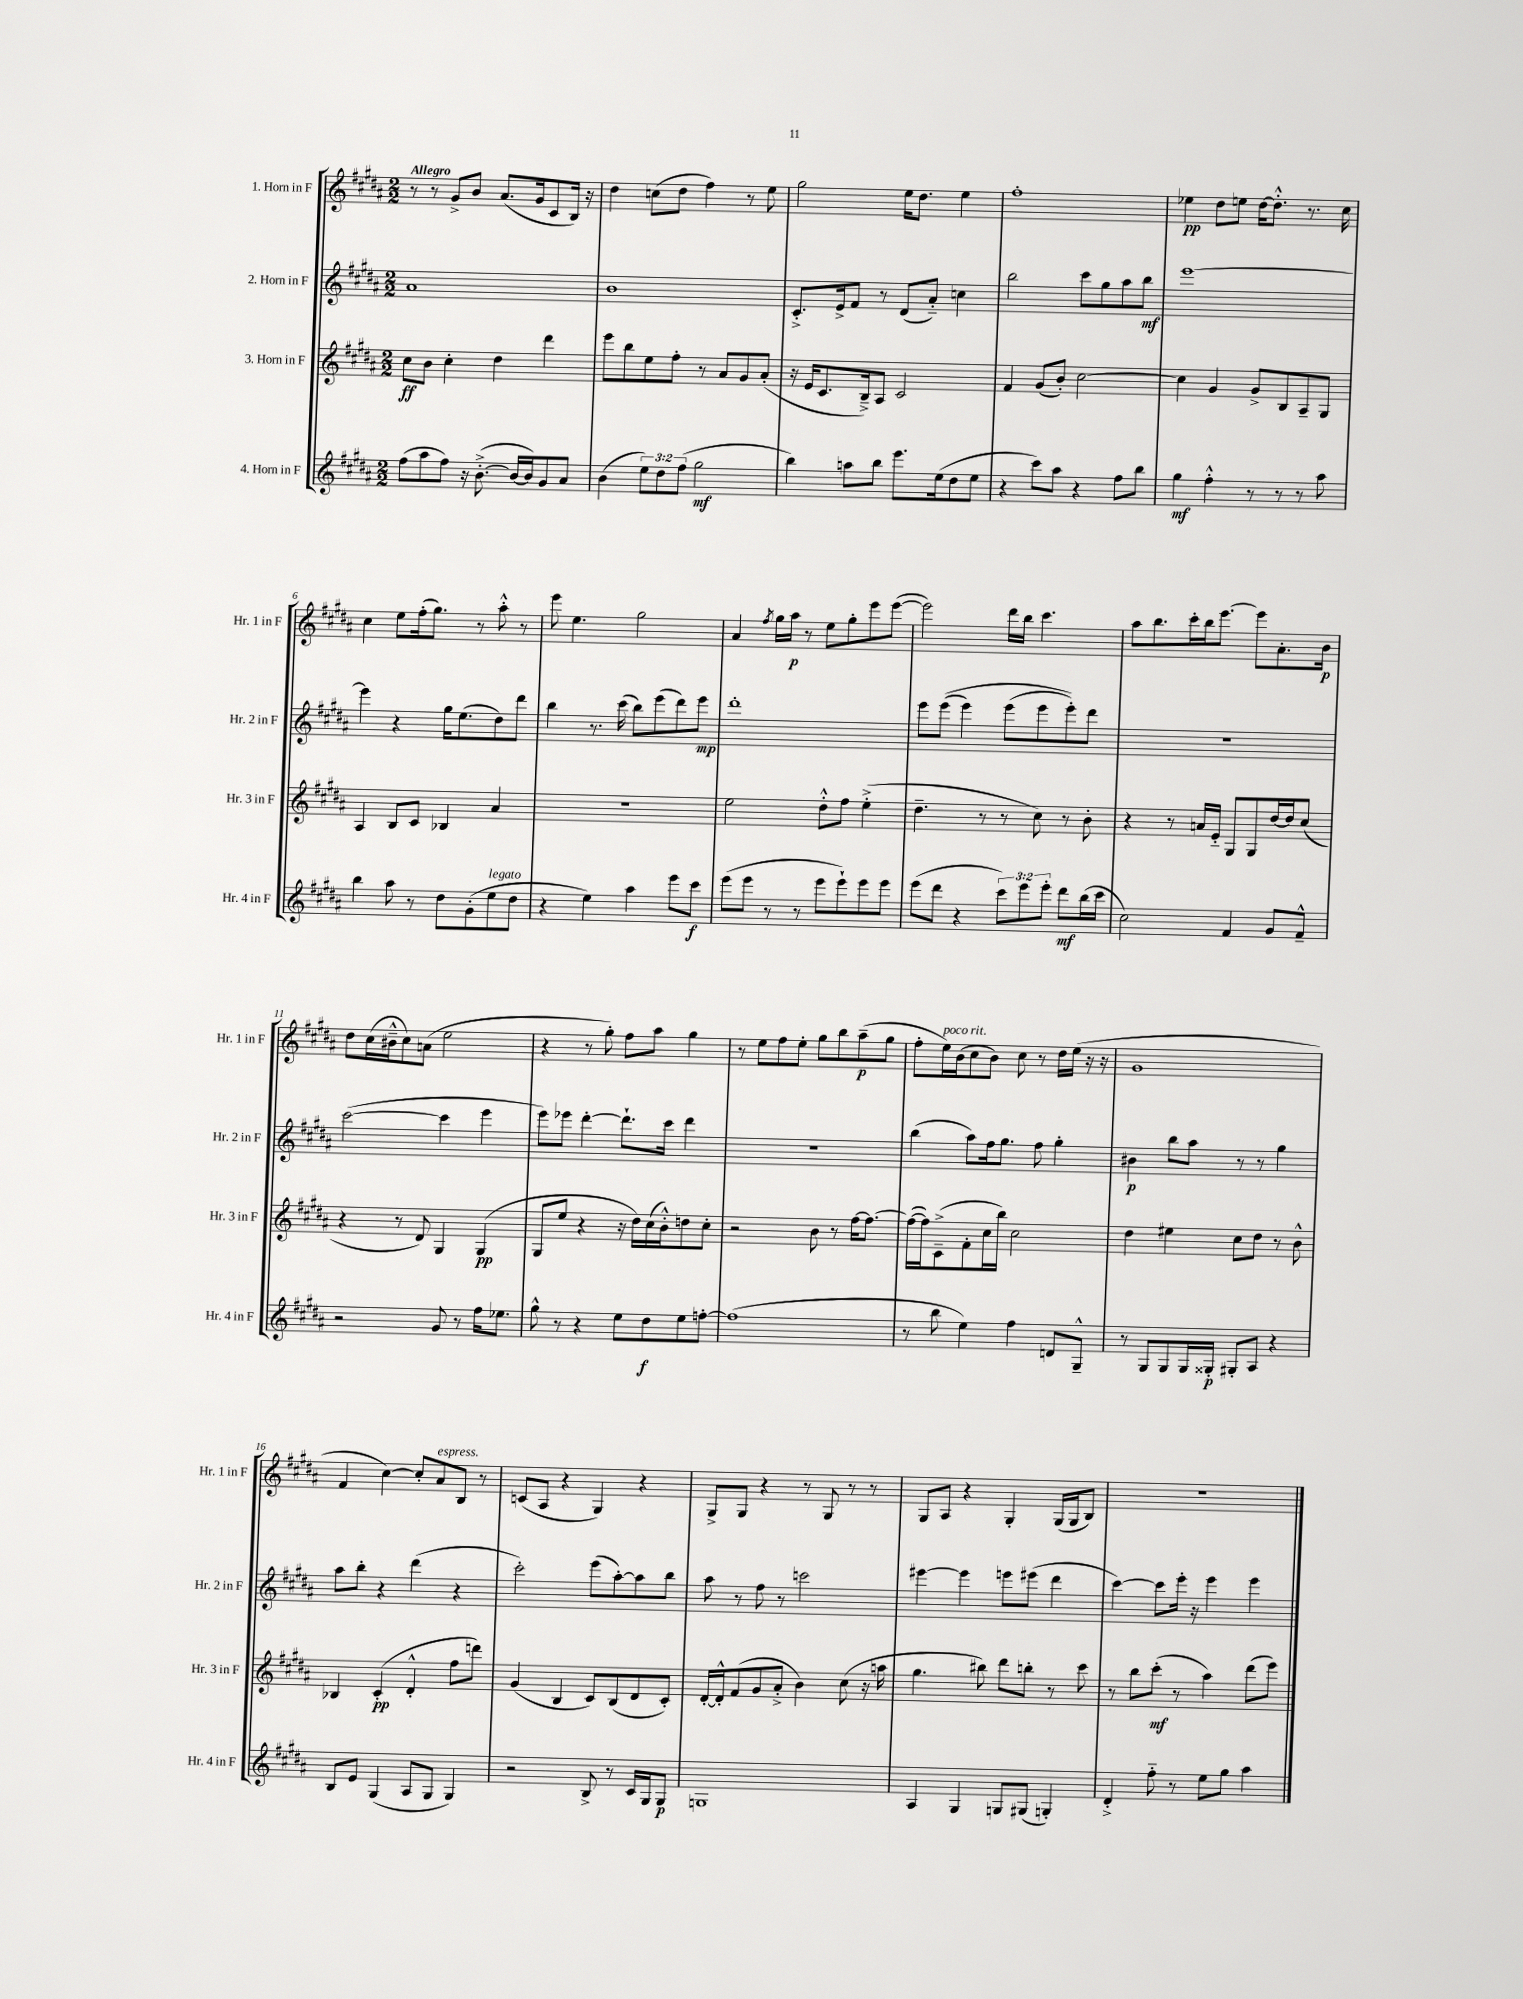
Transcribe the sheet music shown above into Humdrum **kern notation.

**kern	**dynam	**kern	**dynam	**kern	**dynam	**kern	**dynam
*part4	*part4	*part3	*part3	*part2	*part2	*part1	*part1
*staff4	*staff4	*staff3	*staff3	*staff2	*staff2	*staff1	*staff1
*I"4. Horn in F	*	*I"3. Horn in F	*	*I"2. Horn in F	*	*I"1. Horn in F	*
*I'Hr. 4 in F	*	*I'Hr. 3 in F	*	*I'Hr. 2 in F	*	*I'Hr. 1 in F	*
*clefG2	*	*clefG2	*	*clefG2	*	*clefG2	*
*k[f#c#g#d#a#]	*	*k[f#c#g#d#a#]	*	*k[f#c#g#d#a#]	*	*k[f#c#g#d#a#]	*
*M2/2	*	*M2/2	*	*M2/2	*	*M2/2	*
=1	=1	=1	=1	=1	=1	=1	=1
!	!	!	!	!	!	!LO:TX:a:B:t=Allegro	!
(8ff#\L	.	8cc#\L	ff	1a#	.	8r	.
8aa#\	.	8b\J	.	.	.	8r	.
8ff#\J)	.	4cc#'\	.	.	.	8g#^/L	.
16r	.	.	.	.	.	8b/J	.
([8.b'^\	.	.	.	.	.	.	.
.	.	4dd#\	.	.	.	(8.a#/L	.
16b/LL_	.	.	.	.	.	.	.
16b/J])	.	.	.	.	.	16g#/k	.
8g#/	.	4ddd#\	.	.	.	8c#/	.
8a#/J	.	.	.	.	.	16B/Jk)	.
.	.	.	.	.	.	16r	.
=2	=2	=2	=2	=2	=2	=2	=2
(4b\	.	8eee\L	.	1b	.	4dd#\	.
.	.	8bb\	.	.	.	.	.
12ee\L)	.	8ee\	.	.	.	(8ccn\L	.
12dd#\	.	.	.	.	.	.	.
.	.	8ff#'\J	.	.	.	8dd#\J	.
(12ff#\J	.	.	.	.	.	.	.
2gg#\	mf	8r	.	.	.	4ff#\)	.
.	.	8a#/L	.	.	.	.	.
.	.	8g#/	.	.	.	8r	.
.	.	(8a#'/J	.	.	.	8ee\	.
=3	=3	=3	=3	=3	=3	=3	=3
4bb\)	.	16r	.	8.c#'^/L	.	2gg#\	.
.	.	16e/KL	.	.	.	.	.
.	.	8.c#/	.	.	.	.	.
.	.	.	.	16e^/k	.	.	.
8aan\L	.	.	.	8f#/J	.	.	.
.	.	16B~^/k)	.	.	.	.	.
8bb\J	.	8A#/J	.	8r	.	.	.
8.eee\L	.	2c#/	.	(8d#/L	.	16ee\KL	.
.	.	.	.	.	.	8.dd#\J	.
.	.	.	.	8a#/J)	.	.	.
(16ee\k	.	.	.	.	.	.	.
8dd#\	.	.	.	4ccn\	.	4ee\	.
8ee\J	.	.	.	.	.	.	.
=4	=4	=4	=4	=4	=4	=4	=4
4r	.	4f#/	.	2bb\	.	1ff#'	.
8ccc#\L)	.	(8g#/L	.	.	.	.	.
8aa#\J	.	8b'/J)	.	.	.	.	.
4r	.	[2cc#\	.	8ccc#\L	.	.	.
.	.	.	.	8gg#\	.	.	.
8ff#\L	.	.	.	8aa#\	.	.	.
8bb\J	.	.	.	8bb\J	mf	.	.
=5	=5	=5	=5	=5	=5	=5	=5
4gg#\	mf	4cc#\]	.	[1eee	.	4ee-X\	pp
4ff#'^^\	.	4g#/	.	.	.	8dd#\L	.
.	.	.	.	.	.	8een\J	.
8r	.	8g#^/L	.	.	.	[16dd#\KL	.
.	.	.	.	.	.	8.dd#'^^\J]	.
8r	.	8B/	.	.	.	.	.
8r	.	8A#~/	.	.	.	8.r	.
8aa#\	.	8G#/J	.	.	.	.	.
.	.	.	.	.	.	16cc#\	.
!!LO:LB:g=z
=6	=6	=6	=6	=6	=6	=6	=6
4bb\	.	4A#/	.	4eee\]	.	4cc#\	.
8aa#\	.	8B/L	.	4r	.	8ee\L	.
8r	.	8c#/J	.	.	.	(16ff#'\k	.
.	.	.	.	.	.	8.gg#\J)	.
8dd#\L	.	4B-X/	.	16gg#\KL	.	.	.
.	.	.	.	(8.ee\	.	.	.
(8g#'\	.	.	.	.	.	8r	.
!LO:TX:a:i:t=legato	!	!	!	!	!	!	!
8ee\	.	4a#/	.	8dd#\)	.	8aa#'^^\	.
8dd#\J	.	.	.	8ddd#\J	.	8r	.
=7	=7	=7	=7	=7	=7	=7	=7
4r	.	1r	.	4bb\	.	8eee\	.
.	.	.	.	.	.	4.ee\	.
4ee\)	.	.	.	8.r	.	.	.
.	.	.	.	(16ccc#\	.	.	.
4aa#\	.	.	.	8bb\L)	.	2gg#\	.
.	.	.	.	(8eee\	.	.	.
8eee\L	.	.	.	8ddd#\)	.	.	.
8ccc#\J	f	.	.	8eee\J	mp	.	.
=8	=8	=8	=8	=8	=8	=8	=8
(8eee\L	.	2ee\	.	1ddd#'	.	4a#/	.
8eee\J	.	.	.	.	.	.	.
.	.	.	.	.	.	8qff#/	.
8r	.	.	.	.	.	16gg#\LL	.
.	.	.	.	.	.	16aa#\JJ	p
8r	.	.	.	.	.	8r	.
8eee\L	.	8dd#'^^\L	.	.	.	8ee\L	.
8eee`\)	.	8ff#\J	.	.	.	8gg#'\	.
8eee\	.	(4ee'^\	.	.	.	8eee\	.
8eee\J	.	.	.	.	.	([8eee\J	.
=9	=9	=9	=9	=9	=9	=9	=9
(8eee\L	.	4.dd#~\	.	8eee\L	.	2eee\])	.
8ddd#\J	.	.	.	((8eee\J	.	.	.
4r	.	.	.	4eee\)	.	.	.
.	.	8r	.	.	.	.	.
12ccc#\L)	.	8r	.	(8eee\L	.	16ddd#\LL	.
.	.	.	.	.	.	16bb\JJ	.
12eee\	.	.	.	.	.	.	.
.	.	8cc#\)	.	8eee\	.	4.ccc#\	.
12eee'\J	.	.	.	.	.	.	.
8ddd#\L	mf	8r	.	8eee'\))	.	.	.
(16bb\L	.	8b'\	.	8ddd#\J	.	.	.
16ccc#\JJ	.	.	.	.	.	.	.
=10	=10	=10	=10	=10	=10	=10	=10
2cc#\)	.	4r	.	1r	.	8aa#\L	.
.	.	.	.	.	.	8.bb\	.
.	.	8r	.	.	.	.	.
.	.	.	.	.	.	16ccc#'\L	.
.	.	16an/LL	.	.	.	16bb\J	.
.	.	16e/JJ	.	.	.	[8.eee\J	.
4f#/	.	8G#/L	.	.	.	.	.
.	.	8G#/	.	.	.	8eee\L]	.
8g#/L	.	[16dd#/L	.	.	.	8.a#'\	.
.	.	16dd#/J]	.	.	.	.	.
8f#~^^/J	.	(8cc#/J	.	.	.	.	.
.	.	.	.	.	.	16b\Jk	p
!!LO:LB:g=z
=11	=11	=11	=11	=11	=11	=11	=11
2r	.	4r	.	([2ccc#\	.	8dd#\L	.
.	.	.	.	.	.	(16cc#\L	.
.	.	.	.	.	.	16b#X~^^\J	.
.	.	8r	.	.	.	8cc#\)	.
.	.	8d#/)	.	.	.	(8an\J	.
8g#/	.	4G#/	.	4ccc#\]	.	2ee\	.
8r	.	.	.	.	.	.	.
16ff#\KL	.	(4G#/	pp	4eee\	.	.	.
8.ee-X\J	.	.	.	.	.	.	.
=12	=12	=12	=12	=12	=12	=12	=12
8gg#^^\	.	8G#/L	.	8eee\L)	.	4r	.
8r	.	8ee/J	.	8eee-X\J	.	.	.
4r	.	4r	.	[4ddd#'\	.	8r	.
.	.	.	.	.	.	8gg#'\)	.
8ee\L	.	16r	.	8.ddd#`\L]	.	8ff#\L	.
.	.	16dd#\LL)	.	.	.	.	.
8dd#\	f	(16cc#\	.	.	.	8aa#\J	.
.	.	16b'^^\J)	.	16ccc#\Jk	.	.	.
8ee\	.	8ddn\	.	4ddd#\	.	4gg#\	.
[8ffn'\J	.	8cc#'\J	.	.	.	.	.
=13	=13	=13	=13	=13	=13	=13	=13
(1ff]	.	2r	.	1r	.	8r	.
.	.	.	.	.	.	8ee\L	.
.	.	.	.	.	.	8ff#\	.
.	.	.	.	.	.	8ee'\J	.
.	.	8b\	.	.	.	8gg#\L	.
.	.	8r	.	.	.	8bb\	.
.	.	[16ff#\KL	.	.	.	(8aa#~\	p
.	.	8.ff#\J_	.	.	.	.	.
.	.	.	.	.	.	8gg#\J	.
=14	=14	=14	=14	=14	=14	=14	=14
8r	.	(16ff#\LL_	.	(4bb\	.	8ff#'\L	.
.	.	16ff#\J])	.	.	.	.	.
!	!	!	!	!	!	!LO:TX:a:i:t=poco rit.	!
8bb\	.	(8c#~^\	.	.	.	16ee\L)	.
.	.	.	.	.	.	(16b\J	.
4ee\)	.	8f#'\	.	8aa#\L)	.	8cc#\	.
.	.	16cc#\L	.	16ff#\k	.	8b\J)	.
.	.	16bb\JJ)	.	8.gg#\J	.	.	.
4ff#\	.	2cc#\	.	.	.	8cc#\	.
.	.	.	.	8ff#\	.	8r	.
8dn/L	.	.	.	4gg#'\	.	16dd#\LL	.
.	.	.	.	.	.	(16ee\JJ	.
8G#~^^/J	.	.	.	.	.	16r	.
.	.	.	.	.	.	16r	.
=15	=15	=15	=15	=15	=15	=15	=15
8r	.	4dd#\	.	4b#X\	p	1g#	.
8G#/L	.	.	.	.	.	.	.
8G#/	.	4ee#X\	.	8bb\L	.	.	.
16G#/L	.	.	.	8aa#\J	.	.	.
16G##X'/JJ	p	.	.	.	.	.	.
8G#X'/L	.	8cc#\L	.	8r	.	.	.
8A#/J	.	8dd#\J	.	8r	.	.	.
4r	.	8r	.	4gg#\	.	.	.
.	.	8b^^\	.	.	.	.	.
!!LO:LB:g=z
=16	=16	=16	=16	=16	=16	=16	=16
8B/L	.	4B-X/	.	8aa#\L	.	4f#/	.
8e/J	.	.	.	8bb'\J	.	.	.
(4G#/	.	(4c#'/	pp	4r	.	[4cc#\)	.
8A#/L	.	4d#'^^/	.	(4ddd#\	.	8cc#'/L]	.
!	!	!	!	!	!	!LO:TX:a:i:t=espress.	!
8G#/J	.	.	.	.	.	8a#/	.
4G#/)	.	8ff#\L	.	4r	.	8B/J	.
.	.	8dddn\J)	.	.	.	8r	.
=17	=17	=17	=17	=17	=17	=17	=17
2r	.	(4g#/	.	2ccc#'\)	.	(8cn/L	.
.	.	.	.	.	.	8A#/J	.
.	.	4B/	.	.	.	4r	.
8B^/	.	8c#/L)	.	(8eee\L	.	4G#/)	.
8r	.	(8B/	.	[8aa#'\)	.	.	.
16c#/LL	.	8d#/	.	8aa#\]	.	4r	.
16G#/J	.	.	.	.	.	.	.
8G#/J	p	8c#'/J)	.	8bb\J	.	.	.
=18	=18	=18	=18	=18	=18	=18	=18
1Gn	.	[16d#'/LL	.	8aa#\	.	8G#^/L	.
.	.	16d#'^^/J]	.	.	.	.	.
.	.	(8f#/	.	8r	.	8G#/J	.
.	.	8g#/	.	8ff#\	.	4r	.
.	.	8a#'^/J	.	8r	.	.	.
.	.	4b\)	.	2cccn\	.	8r	.
.	.	.	.	.	.	8G#/	.
.	.	(8cc#\	.	.	.	8r	.
.	.	16r	.	.	.	8r	.
.	.	16aan\	.	.	.	.	.
=19	=19	=19	=19	=19	=19	=19	=19
4A#/	.	4.gg#\	.	[4eee#X\	.	8G#/L	.
.	.	.	.	.	.	8A#/J	.
4G#/	.	.	.	4eee#\]	.	4r	.
.	.	8bb#X\)	.	.	.	.	.
8Gn/L	.	8ddd#\L	.	8eeen\L	.	4G#'/	.
(8G#X/J	.	8bbn'\J	.	(8eee#X\J	.	.	.
4Gn'/)	.	8r	.	4ddd#\	.	(16G#/LL	.
.	.	.	.	.	.	16G#/J	.
.	.	8ccc#\	.	.	.	8B/J)	.
=20	=20	=20	=20	=20	=20	=20	=20
4d#'^/	.	8r	.	[4ccc#\)	.	1r	.
.	.	8bb\L	.	.	.	.	.
8ff#\	.	(8ccc#'\J	mf	8ccc#\L]	.	.	.
8r	.	8r	.	16eee'\Jk	.	.	.
.	.	.	.	16r	.	.	.
8ee\L	.	4aa#\)	.	4eee\	.	.	.
8gg#\J	.	.	.	.	.	.	.
4aa#\	.	(8ddd#\L	.	4eee\	.	.	.
.	.	8eee\J)	.	.	.	.	.
==	==	==	==	==	==	==	==
*-	*-	*-	*-	*-	*-	*-	*-
